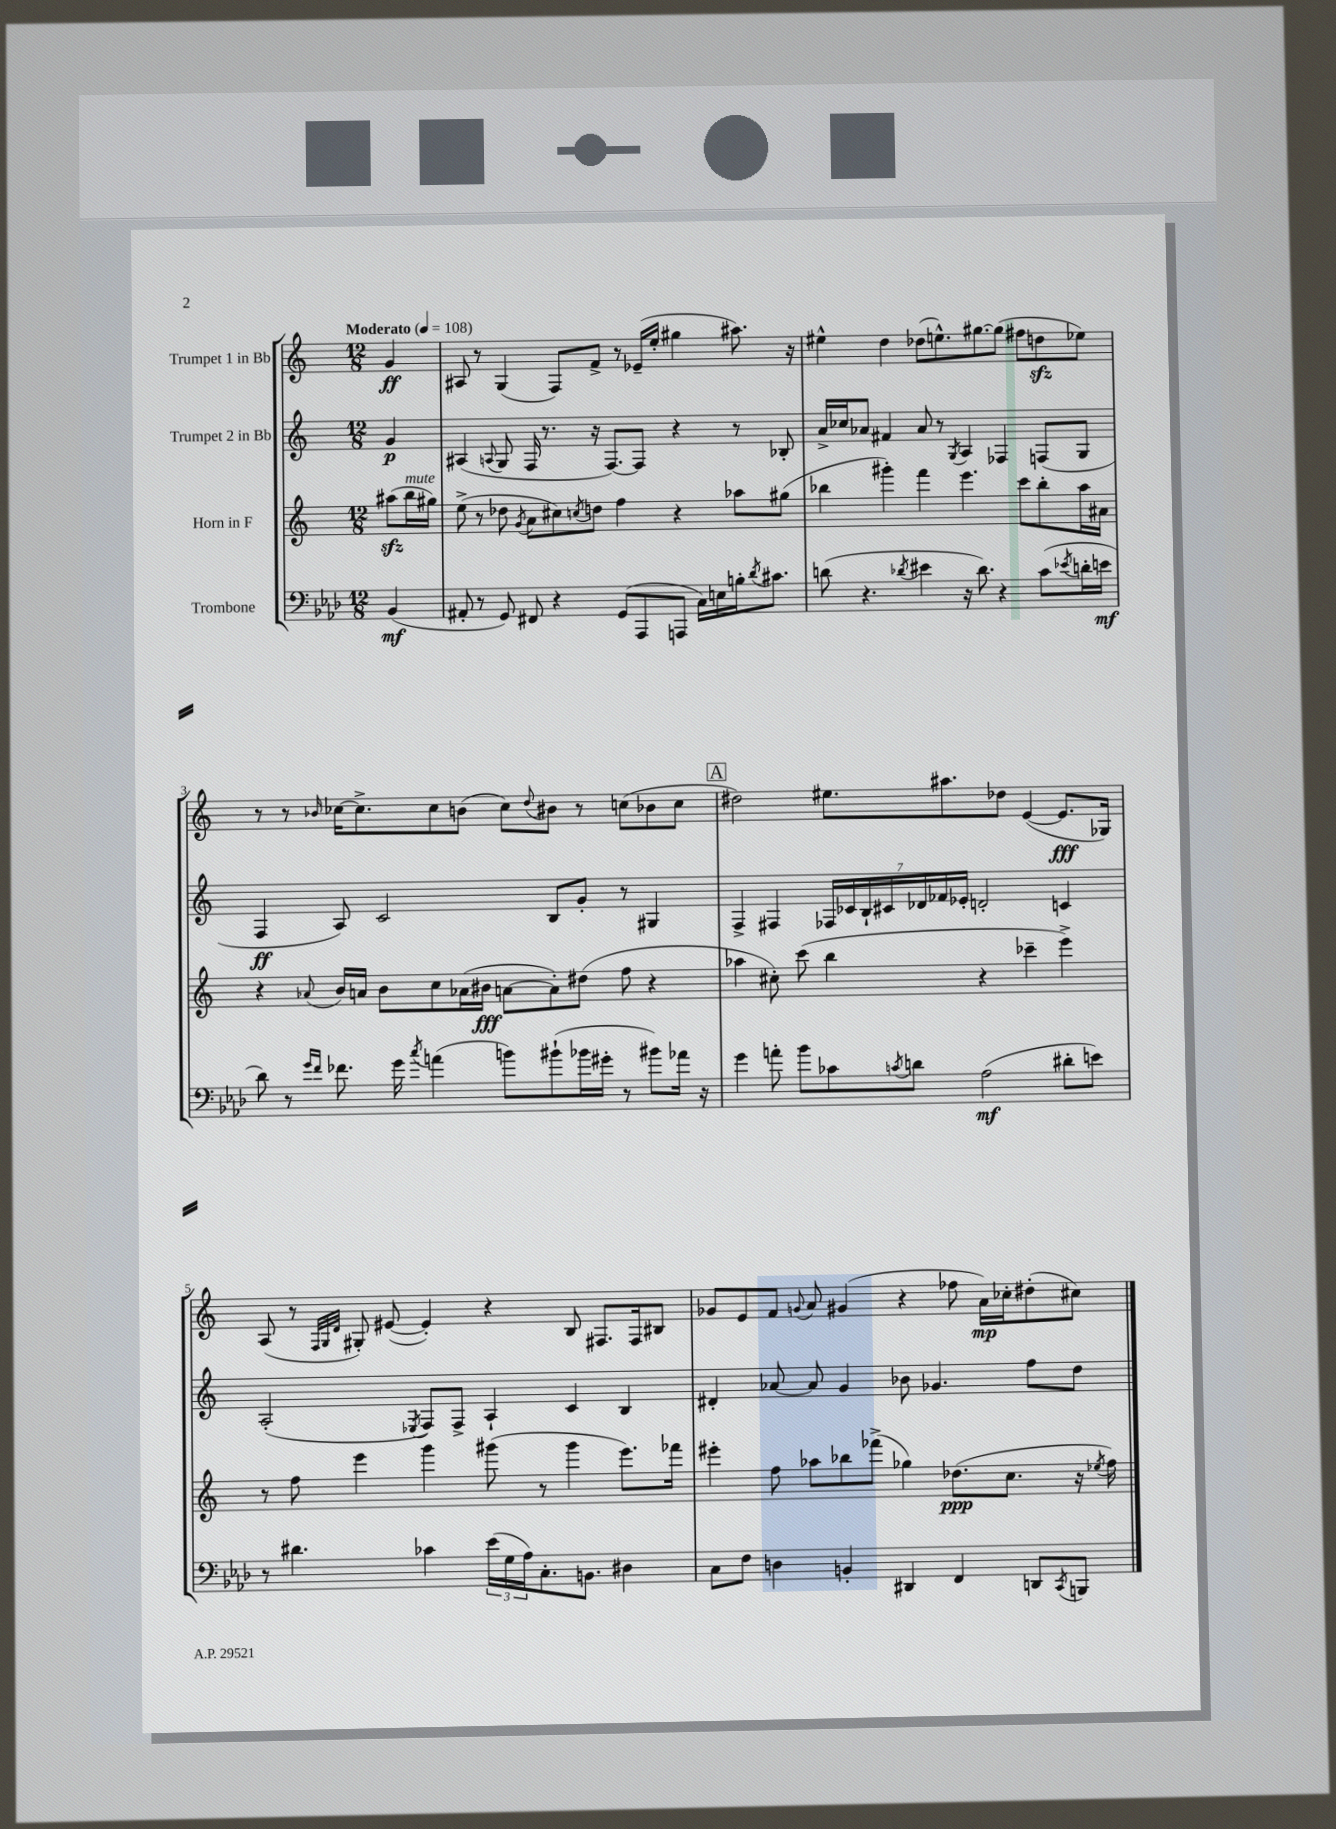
<<
\new StaffGroup <<
\new Staff = "s0" \with { instrumentName = "Trumpet 1 in Bb" } {
    \clef treble \key c \major \numericTimeSignature \time 12/8 \partial 4 \tempo "Moderato" 4 = 108
    g'4\ff |
    ais8 r8 g4( f8) f'8-> r8 ees'16--( e''16-. gis''4 ais''8.) r16 |
    eis''4-^ d''4 des''8( e''8.-^) gis''8.~ gis''8( fis''8 d''8\sfz ees''8) |
    r8 r8 \grace { bes'16 } ces''16~ ces''8.-> ces''8 b'8( ces''8) \appoggiatura { d''8 } bis'8 r8 c''8( bes'8 c''8 |
    \mark \markup { \box "A" } dis''2) eis''8. ais''8. des''8 e'4~( e'8.\fff ges16) |
    a8( r8 \grace { f32 g32 d'32 } gis8-.) eis'8~( eis'4-.) r4 b8 fis8. fis16 bis8 |
    ges'8 e'8 f'8 \appoggiatura { g'8 } a'8 gis'4( r4 fes''8 a'16\mp) ces''16-. dis''8-.( cis''8) \bar "|." |
}
\new Staff = "s1" \with { instrumentName = "Trumpet 2 in Bb" } {
    \clef treble \key c \major \numericTimeSignature \time 12/8 \partial 4
    g'4\p |
    ais4( \appoggiatura { a8 } g8 f16 r8. r16 f8.~) f8 r4 r8 bes8-. |
    a'16-> ces''16 aes'8 fis'4 aes'8 r8 \acciaccatura { g8 } a4 fes4 f8( g8 |
    f4\ff a8) c'2 b8 g'8-. r8 gis4 |
    \mark \markup { \box "A" } f4-> fis4 \tuplet 7/4 { fes16 ces'16 b16-! cis'16 des'16 fes'16 ees'16-. } d'2-. c'4 |
    a2-.( \acciaccatura { ees8 } f8) f8-> a4-! c'4 b4 |
    dis'4-. aes'8~ aes'8 g'4 bes'8 ges'4. f''8 d''8 \bar "|." |
}
\new Staff = "s2" \with { instrumentName = "Horn in F" } {
    \clef treble \key c \major \numericTimeSignature \time 12/8 \partial 4
    ais''8\sfz( b''16^\markup { \italic "mute" } gis''16) |
    e''8->( r8 des''8 \acciaccatura { g'8 } a'8 cis''8) \acciaccatura { c''8 } d''8 f''4 r4 aes''8 gis''8( |
    bes''4 gis'''4-.) f'''4 e'''4. c'''8 bes''8-. a''16 ais'16 |
    r4 \appoggiatura { aes'8 } b'16 a'16 b'8 c''8 aes'16( bis'16\fff a'8~ a'8-.) dis''8( f''8 r4 |
    \mark \markup { \box "A" } aes''4 cis''8-.) c'''8( b''4 r4 ces'''4-- e'''4->) |
    r8 f''8 e'''4 g'''4 gis'''8( r8 gis'''4 e'''8.) fes'''16 |
    eis'''4-. f''8 aes''8 bes''8 fes'''8->( ges''4) des''8.\ppp( c''8. r16 \acciaccatura { ees''8 } f''16) \bar "|." |
}
\new Staff = "s3" \with { instrumentName = "Trombone" } {
    \clef bass \key aes \major \numericTimeSignature \time 12/8 \partial 4
    bes,4\mf( |
    ais,8-. r8 g,8) fis,8 r4 g,8( aes,,8 a,,8 c16) e16 b16-. \acciaccatura { des'8 } cis'8. |
    d'8( r4. \acciaccatura { des'8 } eis'4 r16 des'8.) r4 c'8( \acciaccatura { ees'8 } d'16-. e'16\mf |
    des'8) r8 \grace { g'16 f'16 } fes'8. g'16 \acciaccatura { c''8 } a'4( b'8) bis'8-!( bes'16 gis'16-. r8 bis'8) aes'16 r16 |
    \mark \markup { \box "A" } g'4 a'8-. bes'8 ces'8 \acciaccatura { c'8 } d'8 aes2\mf( dis'8-. e'8) |
    r8 dis'4. ces'4 \tuplet 3/2 { ees'16( g16 aes16) } c8.-. b,8. dis4 |
    c8 f8 d4 b,4-. dis,4 f,4 d,8 \acciaccatura { c,8 } b,,8 \bar "|." |
}
>>
>>
